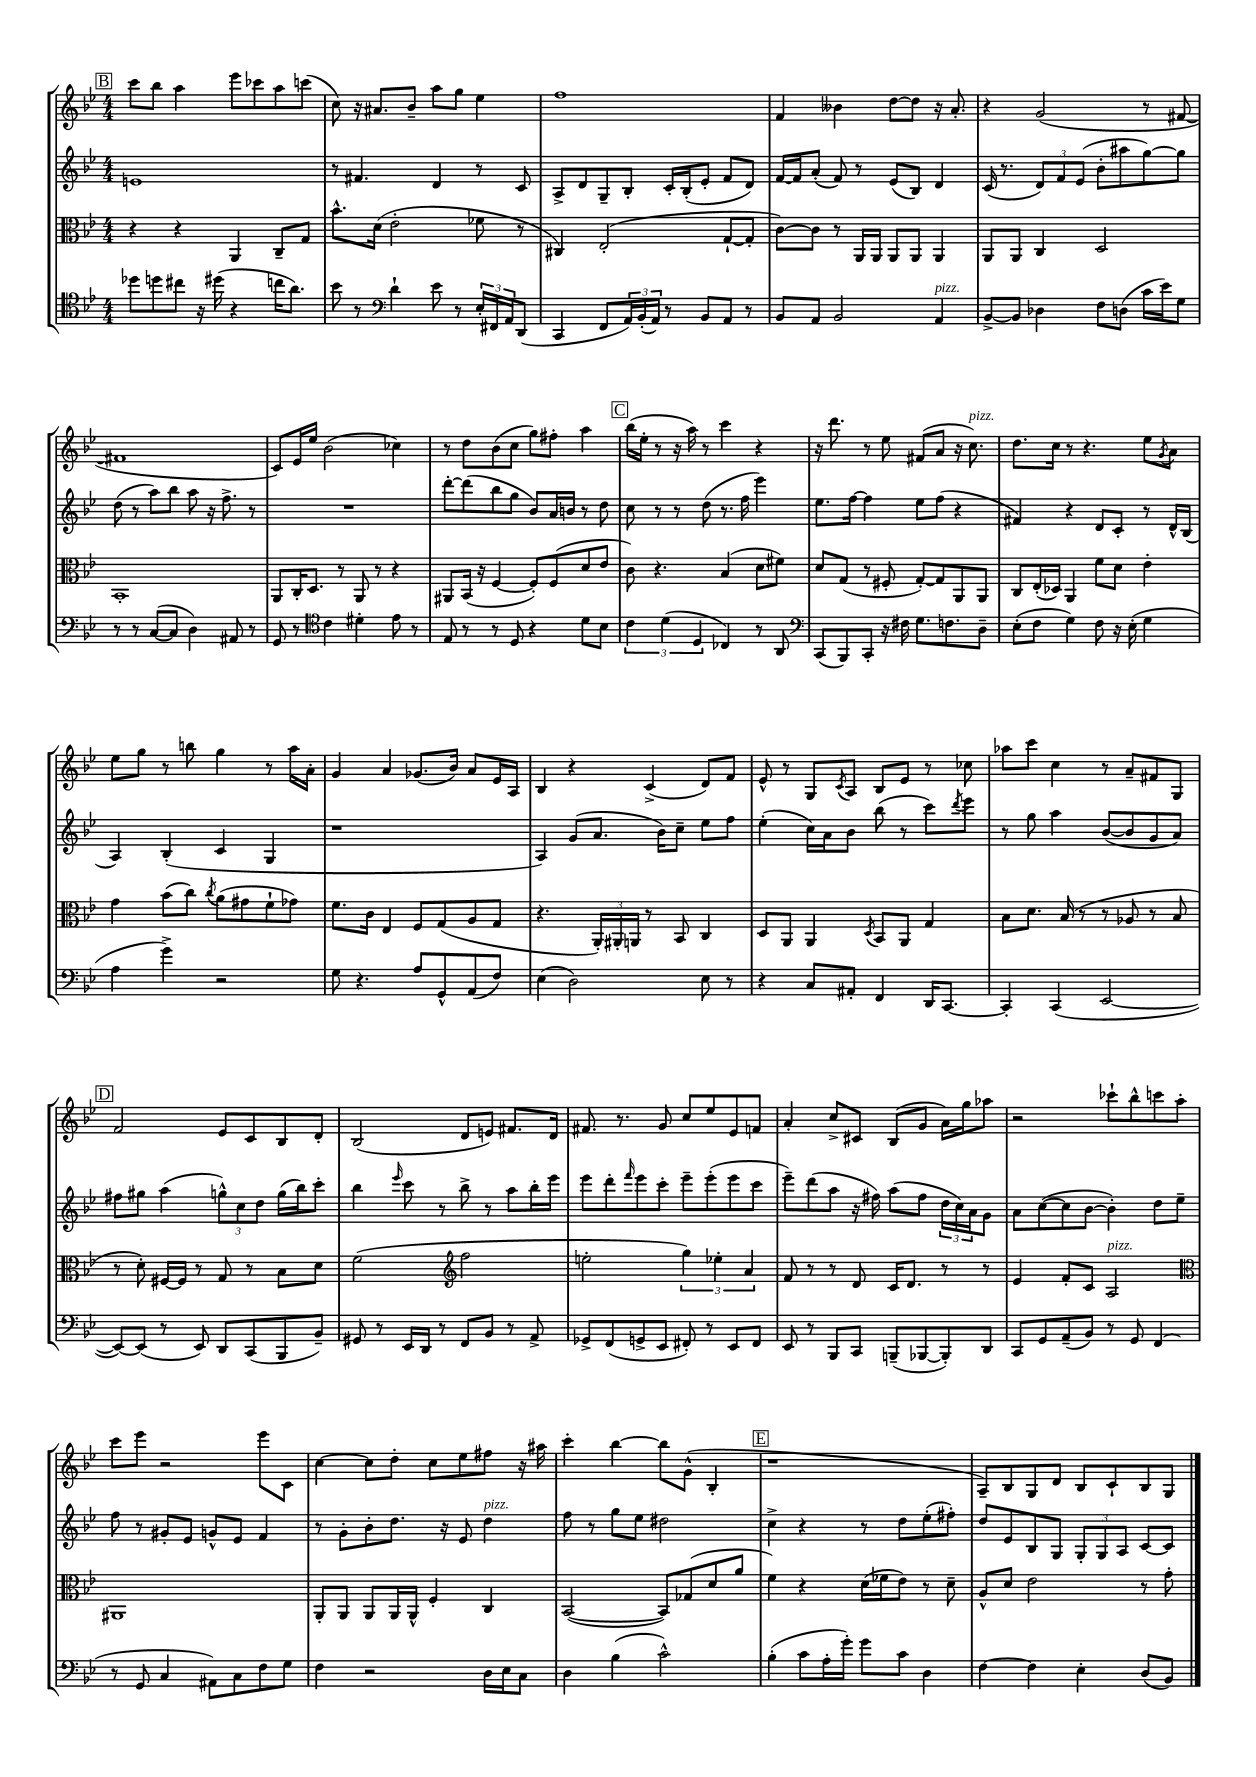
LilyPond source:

<<
\new StaffGroup <<
\new Staff = "s0" {
    \clef treble \key bes \major \numericTimeSignature \time 4/4
    \mark \markup { \box "B" } c'''8 bes''8 a''4 ees'''8 ces'''8 a''8 c'''8( |
    c''8) r16 ais'8. bes'8-- a''8 g''8 ees''4 |
    f''1 |
    f'4 beses'4 d''8~ d''8 r16 a'8.-. |
    r4 g'2( r8 fis'8~ |
    fis'1 |
    c'8) ees'16 ees''16 bes'2( ces''4) |
    r8 d''8 bes'8( c''8 g''8) fis''8-. a''4 |
    \mark \markup { \box "C" } bes''16( ees''16-. r8 r16 a''16) r8 c'''4 r4 |
    r16 d'''8. r8 ees''8 fis'8( a'8 r16 c''8.^\markup { \italic "pizz." }) |
    d''8. c''16 r8 r4. ees''8 \acciaccatura { g'8 } a'8 |
    ees''8 g''8 r8 b''8 g''4 r8 a''16 a'16-. |
    g'4 a'4 ges'8.( bes'16) a'8 ees'16 a16 |
    bes4 r4 c'4->( d'8) f'8 |
    ees'8-^ r8 g8 \acciaccatura { c'8 } a8 bes8 ees'8 r8 ces''8 |
    aes''8 c'''8 c''4 r8 a'8-- fis'8 g8 |
    \mark \markup { \box "D" } f'2 ees'8 c'8 bes8 d'8-. |
    bes2( d'8 e'8) fis'8. d'16 |
    fis'8. r8. g'8 c''8 ees''8 ees'8 f'8 |
    a'4-. c''8-> cis'8 bes8( g'8 a'16) g''16 aes''8 |
    r2 ces'''8-! bes''8-^ c'''8 a''8-. |
    c'''8 ees'''8 r2 ees'''8 c'8 |
    c''4~ c''8 d''8-. c''8 ees''8 fis''8 r16 ais''16 |
    c'''4-. bes''4~ bes''8 g'8-^( bes4-. |
    \mark \markup { \box "E" } r1 |
    a8--) bes8 g8 d'8 bes8 c'8-! bes8 g8 \bar "|." |
}
\new Staff = "s1" {
    \clef treble \key bes \major \numericTimeSignature \time 4/4
    \mark \markup { \box "B" } e'1 |
    r8 fis'4. d'4 r8 c'8 |
    a8-> d'8 g8-- bes8-. c'16-. bes16-.( ees'8-. f'8 d'8) |
    f'16~ f'16 a'8-.( f'8) r8 ees'8( bes8) d'4 |
    c'16( r8. \tuplet 3/2 { d'8) f'8 ees'8( } bes'8-. ais''8 g''8~) g''8 |
    d''8( r8 a''8) bes''8 a''8 r16 f''8.-> r8 |
    R1 |
    d'''8~-. d'''8( bes''8 g''8 bes'8) a'16 b'16 r8 d''8 |
    \mark \markup { \box "C" } c''8 r8 r8 d''8( r8. f''16 ees'''4) |
    ees''8. f''16~ f''4 ees''8 f''8( r4 |
    fis'4) r4 d'8 c'8-. r8 d'16-^ bes16( |
    a4) bes4-.( c'4 g4 |
    r1 |
    a4) g'8( a'8. bes'16) c''8-- ees''8 f''8 |
    ees''4-.( c''16) a'16 bes'8 bes''8( r8 c'''8) \acciaccatura { d'''8 } ees'''8 |
    r8 g''8 a''4 bes'8~( bes'8 g'8 a'8) |
    \mark \markup { \box "D" } fis''8 gis''8 a''4( \tuplet 3/2 { g''8-^) c''8 d''8 } g''16( bes''16) c'''8-. |
    bes''4 \grace { ees'''16 } c'''8 r8 bes''8-> r8 a''8 bes''16-. ees'''16 |
    ees'''8 d'''8-. \grace { f'''16 } ees'''8 c'''8-. ees'''8-- ees'''8-.( ees'''8 c'''8 |
    ees'''8--) d'''8( a''8 r16 fis''16) a''8( fis''8 \tuplet 3/2 { d''16 c''16) a'16 } g'8 |
    a'8 c''8~( c''8 bes'8~ bes'4-.) d''8 ees''8-- |
    f''8 r8 gis'8-. ees'8 g'8-^ ees'8 f'4 |
    r8 g'8-. bes'8-. d''8. r16 ees'8 d''4^\markup { \italic "pizz." } |
    f''8 r8 g''8 ees''8 dis''2 |
    \mark \markup { \box "E" } c''4-> r4 r8 d''8 ees''8-.( fis''8-.) |
    d''8 ees'8 bes8 g8 \tuplet 3/2 { g8-. g8 a8 } c'8~ c'8 \bar "|." |
}
\new Staff = "s2" {
    \clef alto \key bes \major \numericTimeSignature \time 4/4
    \mark \markup { \box "B" } r4 r4 a,4 c8-- g8 |
    bes'8.-^ d'16( ees'2-. fes'8 r8 |
    cis4) ees2-.( g8~-! g8-. |
    c'8~) c'8 r8 a,16 a,16 a,8 a,8 a,4 |
    a,8 a,8 c4 d2 |
    bes,1-. |
    a,8 c16-. d8. r8 a,8 r8 r4 |
    ais,8 bes,16( r16 f4~ f8-.) f8( d'8 ees'8 |
    \mark \markup { \box "C" } c'8) r4. bes4( d'8 fis'8) |
    d'8 g8( r8 fis8-. g8~-.) g8 a,8 a,8 |
    c8 ees16-.( des16) a,4 f'8 d'8 ees'4-. |
    g'4 bes'8( c''8) \acciaccatura { c''8 } a'8( gis'8 f'8-! ges'8) |
    f'8. c'16 ees4 f8 g8( a8 g8 |
    r4. \tuplet 3/2 { a,16-.) ais,16-. a,16 } r8 bes,8 c4 |
    d8 a,8 a,4 \acciaccatura { d8 } bes,8 a,8 g4 |
    bes8 d'8. bes16( r8 r8 aes8 r8 bes8 |
    \mark \markup { \box "D" } r8 d'8-.) fis16~ fis16 r8 g8 r8 bes8 d'8 |
    f'2( \clef treble f''2 |
    e''2-. \tuplet 3/2 { g''4) ees''4-. a'4 } |
    f'8 r8 r8 d'8 c'16 d'8. r8 r8 |
    ees'4 f'8-. c'8 a2^\markup { \italic "pizz." } |
    \clef alto ais,1 |
    a,8-. a,8 a,8 a,16 a,16-^ f4-. c4 |
    bes,2~( bes,8) ges8( d'8 a'8 |
    \mark \markup { \box "E" } f'4) r4 d'16( fes'16 ees'8) r8 d'8-- |
    a8-^ d'8 ees'2 r8 g'8-. \bar "|." |
}
\new Staff = "s3" {
    \clef tenor \key bes \major \numericTimeSignature \time 4/4
    \mark \markup { \box "B" } des''8 d''8 cis''8 r16 dis''16( r4 c''16 a'8.) |
    bes'8 r8 \clef bass d'4-! ees'8 r8 \tuplet 3/2 { ees16-. fis,16 a,16 } d,8( |
    c,4 f,8 \tuplet 3/2 { a,16) bes,16-.( a,16) } r8 bes,8 a,8 r8 |
    bes,8 a,8 bes,2 a,4^\markup { \italic "pizz." } |
    bes,8~-> bes,8 des4 f8 d8( c'16 ees'16) g8 |
    r8 r8 c8~( c8 d4) ais,8 r8 |
    g,8 r8 \clef tenor c'4 dis'4-. ees'8 r8 |
    ees8 r8 r8 d8 r4 d'8 bes8 |
    \mark \markup { \box "C" } \tuplet 3/2 { c'4 d'4( d4 } ces4) r8 a,8 |
    \clef bass c,8( bes,,8) c,8-. r16 fis16 g8. f8. d8-- |
    ees8-.( f8 g4) f8 r16 ees16-.( g4 |
    a4 g'4->) r2 |
    g8 r4. a8 g,8-^ a,8( f8) |
    ees4( d2) ees8 r8 |
    r4 c8 ais,8-. f,4 d,16 c,8.~ |
    c,4-. c,4( ees,2~ |
    \mark \markup { \box "D" } ees,8~) ees,8( r8 ees,8) d,8 c,8( bes,,8 bes,8--) |
    gis,8 r8 ees,16 d,16 r8 f,8 bes,8 r8 a,8-> |
    ges,8-> f,8( g,8-> ees,8 fis,8-.) r8 ees,8 fis,8 |
    ees,8 r8 bes,,8 c,8 b,,8--( bes,,8~ bes,,8-.) d,8 |
    c,8 g,8 a,8--( bes,8) r8 g,8 f,4( |
    r8 g,8 c4 ais,8) c8 f8 g8 |
    f4 r2 d16 ees16 c8 |
    d4 bes4( c'2-^) |
    \mark \markup { \box "E" } bes4-.( c'8 a16-. g'16-.) g'8 c'8 d4 |
    f4~ f4 ees4-. d8( bes,8) \bar "|." |
}
>>
>>
\layout { \context { \Score \remove "Bar_number_engraver" } }
